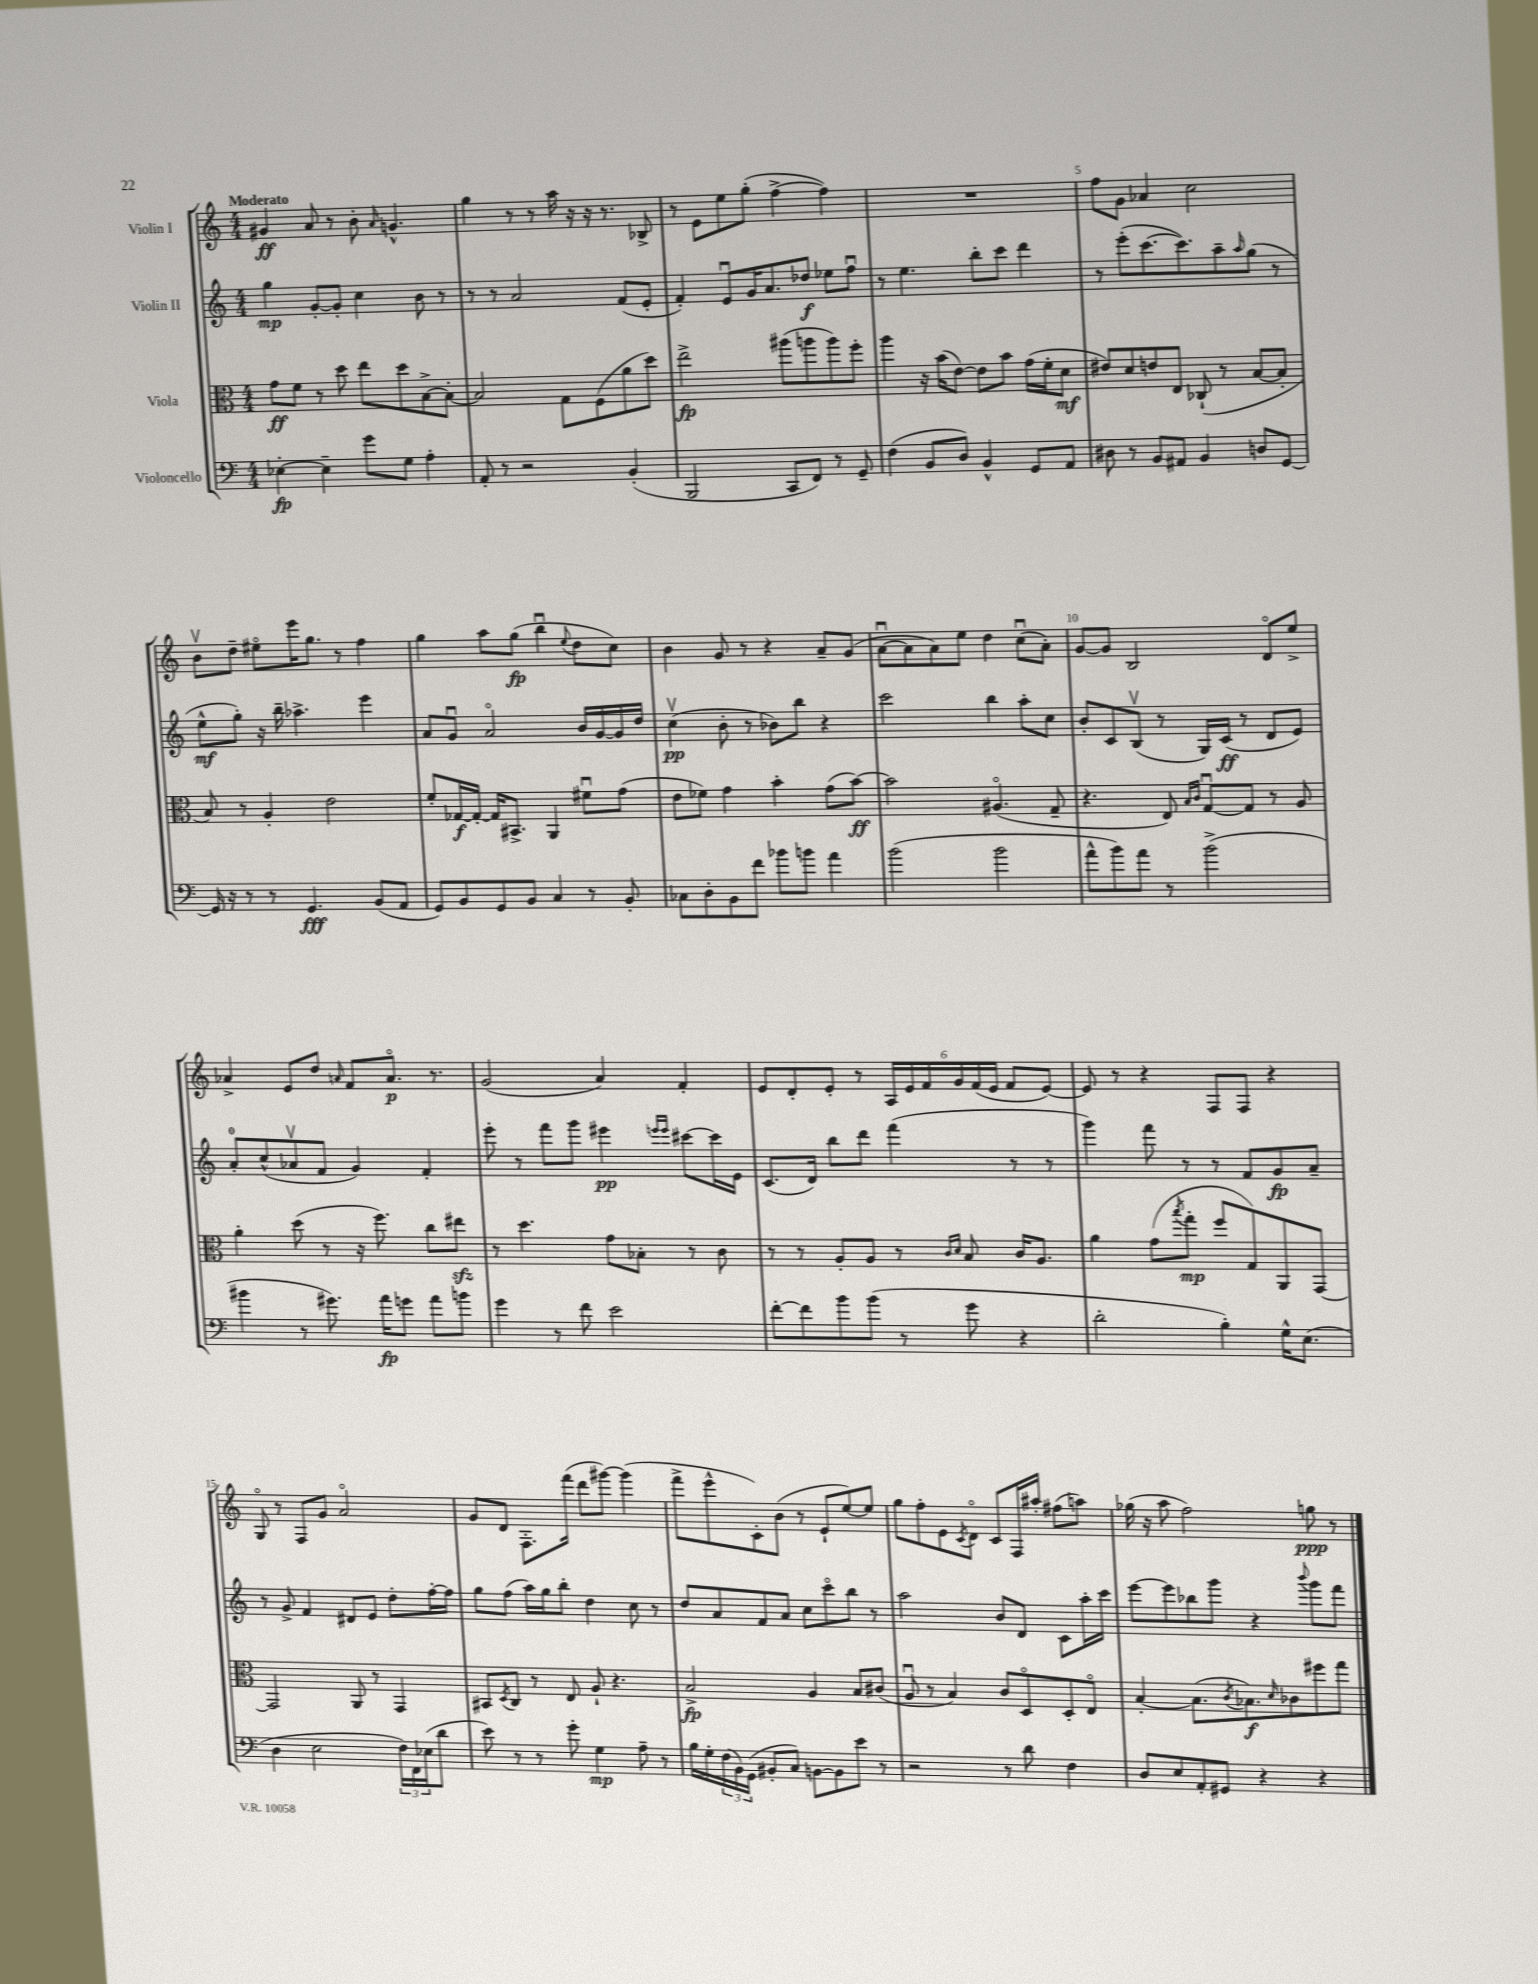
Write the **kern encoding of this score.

**kern	**kern	**kern	**kern
*staff4	*staff3	*staff2	*staff1
*clefF4	*clefC3	*clefG2	*clefG2
*k[]	*k[]	*k[]	*k[]
*M4/4	*M4/4	*M4/4	*M4/4
[4E-'\	8g\L	4gg\	4g#/
.	8f\J	.	.
4E-~\]	8r	[8g'/L	8a/
.	8dd\	8g'/]J	8r
8g\L	8ee\L	4cc\	8b'\
.	.	.	16qqa/
8G\J	8dd\	.	4.g^^/
4A'\	[8B^\	8b\	.
.	8B'\_J	8r	.
=	=	=	=
8AA'/	2B/]	8r	4gg\
8r	.	8r	.
2r	.	2a/	8r
.	.	.	8r
.	8G\L	.	16aa\
.	.	.	16r
.	(8F\	.	16r
.	.	.	8.r
(4BB'/	8a\	(8f/L	.
.	8dd\J)	8e'/J	8B-^/
=	=	=	=
2BBB/	2ee^\	4f'/)	8r
.	.	.	8e\L
.	.	8eu/L	8ee\
.	.	16g/K	(8gg'\J
.	.	8.a/	.
8CC/L	(8aa#\L	.	[4ff^\
8FF/J)	8aa\	8dd-/J	.
8r	8aa\)	8ee-\L	4ff\])
8GG~/	8ff'\J	8ffu\J	.
=	=	=	=
(4F\	4aa\	8r	1r
.	.	4.ee\	.
8BB/L	16r	.	.
.	(16b\LK	.	.
8D/J)	[8e\J)	.	.
4BB^^/	8e\]L	8bb'\L	.
.	8b\J	8ccc\J	.
8GG/L	(16g\LL	4ddd\	.
.	16f'\J	.	.
8AA/J	8d\J	.	.
=	=	=	=
8D#\	8e#/L)	8r	8ff\L
8r	8d/	(8eee'\L	8g\J
8BB/L	8e/	[8.ccc\	4a-/
8AA#/J	8E/J	.	.
.	.	8.ccc\])	.
4BB/	(8C-`/	.	2cc\
.	8r	8aa~\	.
.	.	16qqaa/	.
8D/L	[8B/L	(8gg\J	.
[8GG/J	8B'/]J	8r	.
=	=	=	=
16GG/]	8B/)	8ee^^\L	8bv\L
16r	.	.	.
8r	8r	8gg'\J)	8dd~\J
8r	4A'/	16r	8ee#o\L
.	.	16bb~\	.
4.GG/	.	4.aa-^\	16eee\K
.	.	.	8.gg\J
.	2e\	.	.
.	.	.	8r
(8BB/L	.	4eee\	4ff\
8AA/J	.	.	.
=	=	=	=
8GG/L)	8f'/L	8a/L	4gg\
8BB/	[16G-/L	8gu/J	.
.	16G-'/_JJ	.	.
8GG/	16G-/]LK	2ao/	8aa\L
.	8.BB#^/J	.	.
8BB/J	.	.	(8gg\J
4C/	4AA/	.	4bbu\
.	.	.	8qqee/
8r	8f#u\L	16b/LL	8dd\L
.	.	[16g/	.
8BB'/	(8g\J	16g/]	8cc\J)
.	.	16dd/JJ	.
=	=	=	=
8C-\L	8e\L	(4ccv\	4b\
8D'\	8f-\J)	.	.
8BB\	4g\	8b'\	8g/
8f\J	.	8r	8r
8b-\L	4b'\	8b-\L)	4r
8b\J	.	8bb\J	.
4a\	(8g\L	4r	8a~/L
.	[8b\J)	.	(8g/J
=	=	=	=
(2b\	2b\]	2ccc\	[8au\L
.	.	.	8a\]
.	.	.	8a\)
.	.	.	8ee\J
2b\	(4.A#o/	4bb\	4dd\
.	.	8aa'\L	(8ccu\L
.	8G~/	8cc\J	8a'\J)
=	=	=	=
8a^^\L	4.r	8b'/L	[8g/L
8b\)	.	8c/	8g/]J
8a\J	.	(8Bv/J	2B/
8r	8E/)	8r	.
.	16qqB/LL	.	.
.	16qqc/JJ	.	.
(2b^\	[8Gu/L	16G/LL)	.
.	.	(16c/JJ	.
.	8G/]J	8r	.
.	8r	8d/L	8do/L
.	8A/	8e/J)	8ee^/J
=	=	=	=
4b#\	4a'\	8a'/L	4a-^/
.	.	(8cc^^/	.
8r	(8dd\	8a-v/	8e/L
8.g#\)	8r	8f/J	8dd/J
.	.	.	16qqa/
.	16r	4g/)	8f/L
16a\LK	8.ff\)	.	.
8g\J	.	.	8.ao/J
8a\L	8cc\L	4f'/	.
.	.	.	8.r
8b\J	8ee#\J	.	.
=	=	=	=
4g\	8r	8eee'\	(2g/
.	4.dd\	8r	.
8r	.	8fff\L	.
8f\	.	8ggg\J	.
2e\	8g\L	4eee#\	4a/)
.	8B-'\J	.	.
.	.	16qqeee/LL	.
.	.	16qqeee/JJ	.
.	8r	[8ccc#\L	4f'/
.	8c\	16ccc#\]L	.
.	.	16e\JJ	.
=	=	=	=
[8f'\L	8r	(8.c/L	8e/L
8f\]	8r	.	8d'/
.	.	16d/Jk)	.
8b\	8A'/L	8bb\L	8e'/J
(8b\J	8A/J	8ddd\J	8r
8r	8r	(4fff\	24A/LL
.	.	.	24e/
.	.	.	24f/
.	16qqc/LL	.	.
.	16qqd/JJ	.	.
8g\	8B/	.	24g/
.	.	.	(24f/
.	.	.	24e/JJ
4r	16c/LK	8r	8f/L
.	8.A/J	.	.
.	.	8r	[8e/J)
=	=	=	=
2d'\	4a\	4ggg\)	8e/]
.	.	.	8r
.	(8g\L	8fff\	4r
.	8qbb/	.	.
.	8gg'\J	8r	.
4B'\)	8ff/L	8r	8F/L
.	8G/)	8f/L	8F/J
16G^^\LK	8AA/	8g/	4r
(8.E\J	.	.	.
.	[8GG/J	8a~/J	.
=	=	=	=
4D\	2GG/]	8r	8Go/
.	.	8g^/	8r
2E\	.	4f/	8F/L
.	.	.	8g/J
.	8AA/	8d#/L	2ao/
.	8r	8e/J	.
24F\LL)	4GG/	8dd'\L	.
24FF\	.	.	.
(24E-\J	.	.	.
8d\J	.	[16ff'\L	.
.	.	16ff\]JJ	.
=	=	=	=
8e\)	8BB#/L	8gg\L	8g/L
.	8qD/	.	.
8r	8C/J	(8ff\J	8d/J
8r	8r	16aa\LL)	8.F'\L
.	.	16gg\J	.
8g'\	8E/	8bb'\J	.
.	.	.	(16fff\Jk
4G\	8A`/	4dd\	8ddd\L
.	4.r	.	[8ggg#\J)
8A~\	.	8cc\	(4ggg#\]
8r	.	8r	.
=	=	=	=
16B\LL	2B^/	8dd/L	8fff^\L
16G'\	.	.	.
(24F\	.	8a/	8eee^^\
24BB\)	.	.	.
(24GG\JJ	.	.	.
8BB#'/L	.	8f/	8c'\)
8C/J)	.	8a/J	(8b\J
[8BB\L	4A/	8cc\L	8r
8BB\]	.	8ccco\	8e`/L
8e\J	8B/L	8bb\J	[8ee/)
8r	(8c#/J	8r	8ee/]J
=	=	=	=
2r	8Au/	2aa\	8gg\L
.	8r	.	8ff'\
.	4B/)	.	8e\
.	.	.	8qc/
.	.	.	8do\J
8r	8c/L	8b/L	8c/L
8d\	8Do/	8d/J	16F/L
.	.	.	16aa#'/JJ
4F\	8D'/	8c\L	(8ff#\L
.	8Eo/J	16aa'\L	8aa\J)
.	.	16ccc\JJ	.
=	=	=	=
8D/L	[4B'/	[8eee\L	(16gg-\
.	.	.	16r
8E/	.	8eee\]	8aa\
8AA'/	(8.B\]L	8bb-\	2ff\)
8GG#/J	.	8ggg\J	.
.	8qc/	.	.
.	8.B-\)	.	.
4r	.	4r	.
.	16qqd/	.	.
.	8c-\	.	.
.	.	8qqbbb/	.
4r	8ff#\	8ggg\L	8gg\
.	8gg\J	8fff\J	8r
==	==	==	==
*-	*-	*-	*-
